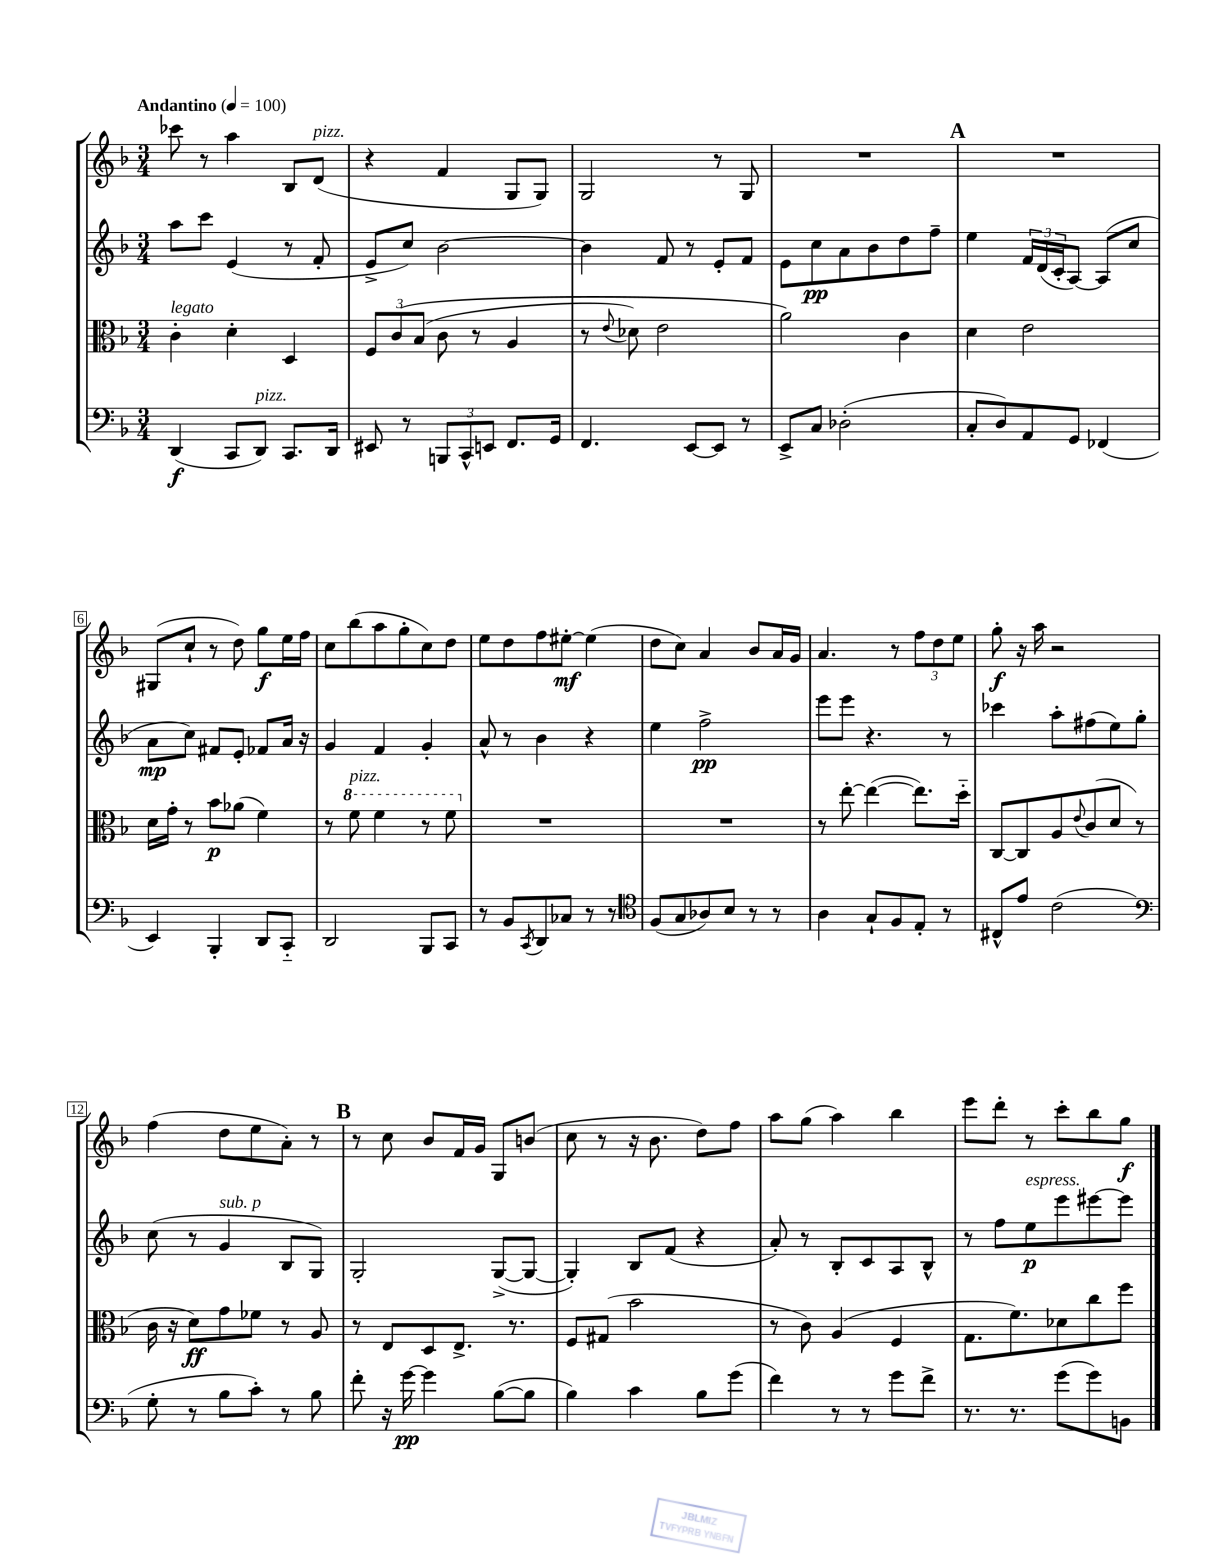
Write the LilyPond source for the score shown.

<<
\new StaffGroup <<
\new Staff = "s0" {
    \clef treble \key f \major \numericTimeSignature \time 3/4 \tempo "Andantino" 4 = 100
    ces'''8 r8 a''4 bes8 d'8^\markup { \italic "pizz." }( |
    r4 f'4 g8 g8) |
    g2 r8 g8 |
    R2. |
    \mark \markup { \bold "A" } R2. |
    gis8( c''8-! r8 d''8) g''8\f e''16 f''16 |
    c''8 bes''8( a''8 g''8-. c''8) d''8 |
    e''8 d''8 f''8 eis''8~-.\mf eis''4( |
    d''8 c''8) a'4 bes'8 a'16 g'16 |
    a'4. r8 \tuplet 3/2 { f''8 d''8 e''8 } |
    g''8-.\f r16 a''16 r2 |
    f''4( d''8 e''8 a'8-.) r8 |
    \mark \markup { \bold "B" } r8 c''8 bes'8 f'16 g'16 g8 b'8( |
    c''8 r8 r16 bes'8. d''8) f''8 |
    a''8 g''8( a''4) bes''4 |
    e'''8 d'''8-. r8 c'''8-. bes''8 g''8\f \bar "|." |
}
\new Staff = "s1" {
    \clef treble \key f \major \numericTimeSignature \time 3/4
    a''8 c'''8 e'4( r8 f'8-. |
    e'8-> c''8) bes'2~ |
    bes'4 f'8 r8 e'8-. f'8 |
    e'8 c''8\pp a'8 bes'8 d''8 f''8-- |
    \mark \markup { \bold "A" } e''4 \tuplet 3/2 { f'16 d'16( c'16-. } a8~) a8( c''8 |
    a'8\mp c''8) fis'8 e'8-. fes'8 a'16 r16 |
    g'4 f'4 g'4-. |
    a'8-^ r8 bes'4 r4 |
    e''4 f''2->\pp |
    e'''8 e'''8 r4. r8 |
    ces'''4 a''8-. fis''8( e''8) g''8-. |
    c''8( r8 g'4^\markup { \italic "sub. p" } bes8 g8) |
    \mark \markup { \bold "B" } g2-. g8~->( g8~ |
    g4-.) bes8 f'8( r4 |
    a'8-.) r8 bes8-. c'8 a8 bes8-^ |
    r8 f''8 e''8\p^\markup { \italic "espress." } e'''8 eis'''8~ eis'''8 \bar "|." |
}
\new Staff = "s2" {
    \clef alto \key f \major \numericTimeSignature \time 3/4
    c'4-.^\markup { \italic "legato" } d'4-. d4 |
    \tuplet 3/2 { f8 c'8\( bes8( } c'8 r8 a4 |
    r8 \appoggiatura { e'8 } des'8) e'2 |
    a'2\) c'4 |
    \mark \markup { \bold "A" } d'4 e'2 |
    d'16 g'16-. r8 bes'8\p aes'8( f'4) |
    r8 \ottava #1 f''8^\markup { \italic "pizz." } f''4 r8 f''8 \ottava #0 |
    R2. |
    R2. |
    r8 e''8~-. e''4~( e''8.) d''16-_ |
    c8~ c8 a8 \appoggiatura { e'8 } c'8( d'8 r8 |
    c'16 r16 d'8\ff) g'8 fes'8 r8 a8 |
    \mark \markup { \bold "B" } r8 e8 d8 e8.-> r8. |
    f8 gis8( bes'2 |
    r8 c'8) a4( f4 |
    g8. f'8.) des'8 c''8 f''8 \bar "|." |
}
\new Staff = "s3" {
    \clef bass \key f \major \numericTimeSignature \time 3/4
    d,4\f( c,8 d,8^\markup { \italic "pizz." }) c,8. d,16 |
    eis,8 r8 \tuplet 3/2 { b,,8 c,8-^ e,8 } f,8. g,16 |
    f,4. e,8~ e,8 r8 |
    e,8-> c8 des2-.( |
    \mark \markup { \bold "A" } c8-. d8) a,8 g,8 fes,4( |
    e,4) bes,,4-. d,8 c,8-_ |
    d,2 bes,,8 c,8 |
    r8 bes,8 \acciaccatura { c,8 } d,8 ces8 r8 r8 |
    \clef tenor f8( g8 aes8) bes8 r8 r8 |
    a4 g8-! f8 e8-. r8 |
    cis8-^ e'8 c'2( |
    \clef bass g8-. r8 bes8 c'8-.) r8 bes8 |
    \mark \markup { \bold "B" } f'8-. r16 g'16~\pp g'4 bes8~( bes8 |
    bes4) c'4 bes8 g'8( |
    f'4) r8 r8 g'8 f'8-> |
    r8. r8. g'8( g'8) b,8 \bar "|." |
}
>>
>>
\layout { \context { \Score \override BarNumber.stencil = #(make-stencil-boxer 0.1 0.3 ly:text-interface::print) } }
